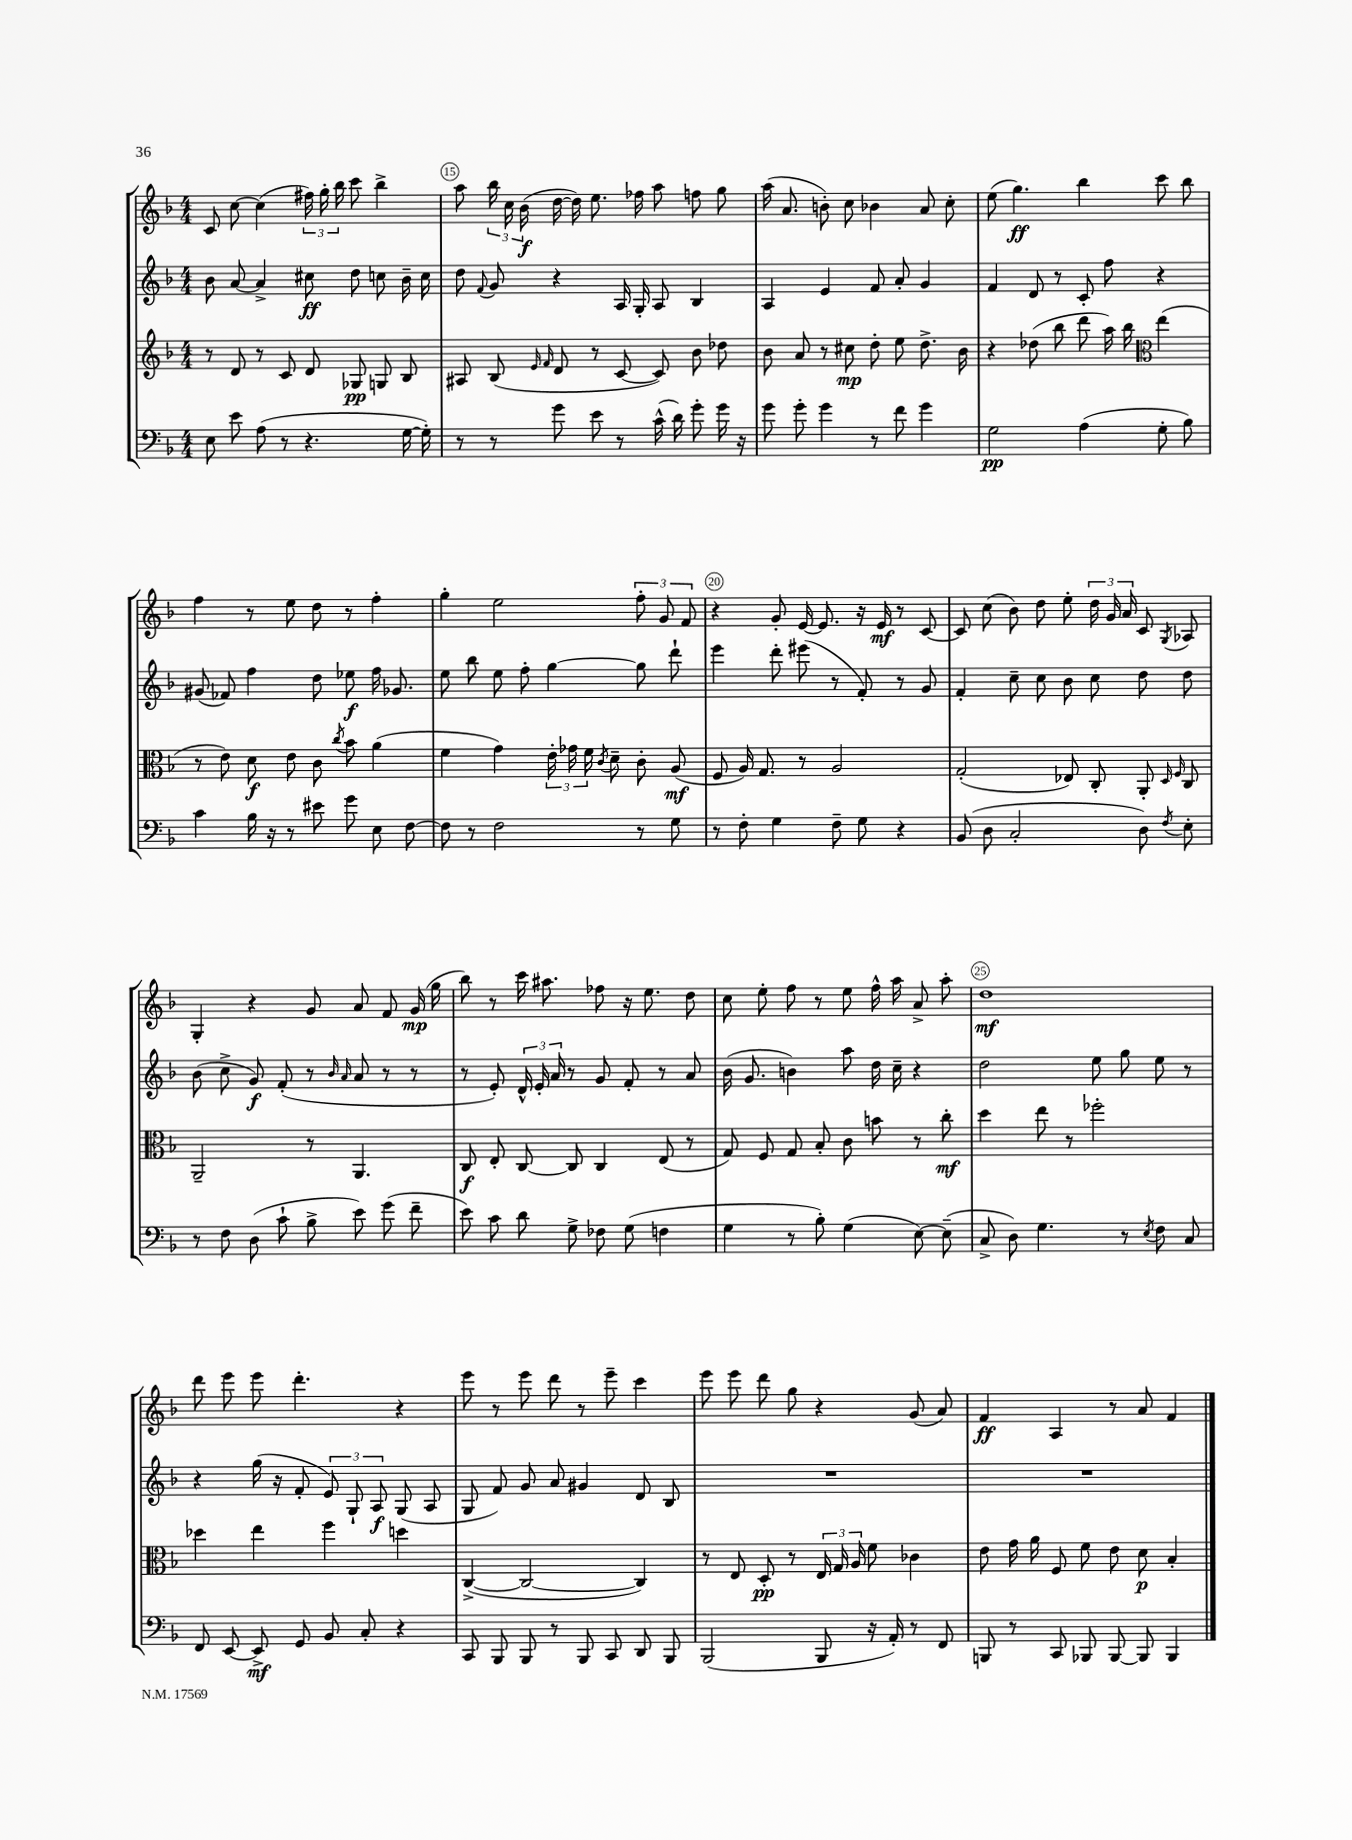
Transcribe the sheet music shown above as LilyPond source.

<<
\new StaffGroup <<
\new Staff = "s0" {
    \clef treble \key f \major \numericTimeSignature \time 4/4
    \autoBeamOff c'8 c''8~ c''4( \tuplet 3/2 { fis''16) g''16-. bes''16 } c'''8 bes''4-> |
    a''8 \tuplet 3/2 { bes''16 c''16 bes'16\f( } d''16~ d''16) e''8. fes''16 a''8 f''8 g''8 |
    a''16( a'8. b'8-.) c''8 bes'4 a'8 c''8-. |
    e''8( g''4.\ff) bes''4 c'''8 bes''8 |
    f''4 r8 e''8 d''8 r8 f''4-. |
    g''4-. e''2 \tuplet 3/2 { f''8-. g'8 f'8 } |
    r4 g'8-. e'16~ e'8. r16 e'16\mf r8 c'8~ |
    c'8 c''8( bes'8) d''8 e''8-. \tuplet 3/2 { d''16 g'16 a'16 } c'8 \acciaccatura { g8 } aes8 |
    g4-. r4 g'8 a'8 f'8 g'16\mp( g''16 |
    bes''8) r8 c'''16 ais''8. fes''8 r16 e''8. d''8 |
    c''8 e''8-. f''8 r8 e''8 f''16-^ a''16 a'8-> a''8-. |
    d''1\mf |
    d'''8 e'''8 e'''8 d'''4.-. r4 |
    e'''8 r8 e'''8 d'''8 r8 e'''8-- c'''4 |
    e'''8 e'''8 d'''8 g''8 r4 g'8( a'8) |
    f'4\ff a4 r8 a'8 f'4 \bar "|." |
}
\new Staff = "s1" {
    \clef treble \key f \major \numericTimeSignature \time 4/4
    \autoBeamOff bes'8 a'8~ a'4-> cis''8\ff d''8 c''8 bes'16-- c''16 |
    d''8 \appoggiatura { f'8 } g'8 r4 a16 g16-. a8 bes4 |
    a4 e'4 f'8 a'8-. g'4 |
    f'4 d'8 r8 c'8-. f''8 r4 |
    gis'8( fes'8) f''4 d''8 ees''8\f f''16 ges'8. |
    e''8 bes''8 e''8 f''8-. g''4~ g''8 d'''8-! |
    e'''4 d'''8-. eis'''8( r8 f'8-.) r8 g'8 |
    f'4-. c''8-- c''8 bes'8 c''8 d''8 d''8 |
    bes'8( c''8-> g'8\f) f'8-.( r8 \grace { bes'16 a'16 } a'8 r8 r8 |
    r8 e'8-.) \tuplet 3/2 { d'16-^ e'16-. a'16 } r8 g'8 f'8-. r8 a'8 |
    bes'16( g'8. b'4) a''8 d''16 c''16-- r4 |
    d''2 e''8 g''8 e''8 r8 |
    r4 g''16( r16 f'8-. \tuplet 3/2 { e'8) g8-! a8\f } g8( a8 |
    g8 f'8) g'8 a'8 gis'4 d'8 bes8 |
    R1 |
    R1 \bar "|." |
}
\new Staff = "s2" {
    \clef treble \key f \major \numericTimeSignature \time 4/4
    \autoBeamOff r8 d'8 r8 c'8 d'8 ges8\pp g8 bes8 |
    ais8 bes8( \grace { e'16 f'16 } d'8 r8 c'8~ c'8) bes'8 des''8 |
    bes'8 a'8 r8 cis''8\mp d''8-. e''8 d''8.-> bes'16 |
    r4 des''8( bes''8 d'''8 a''16) bes''16 \clef alto e''4( |
    r8 e'8) d'8\f e'8 c'8 \acciaccatura { c''8 } bes'8 a'4( |
    f'4 g'4) \tuplet 3/2 { e'16-. ges'16 f'16 } \acciaccatura { c'8 } d'8-- c'8-. a8\mf( |
    f8 a16) g8. r8 a2 |
    g2-.( ees8) c8-. a,8-. \grace { d16 f16 } c8 |
    a,2-- r8 a,4. |
    c8\f e8-. c8~ c8 c4 e8( r8 |
    g8) f8 g8 bes8-. c'8 b'8 r8 c''8-.\mf |
    d''4 e''8 r8 fes''2-. |
    des''4 e''4 f''4 d''4 |
    c4~->( c2~ c4) |
    r8 e8 d8-.\pp r8 \tuplet 3/2 { e16 g16 a16 } f'8 ces'4 |
    e'8 g'16 a'16 f8 f'8 e'8 d'8\p bes4-. \bar "|." |
}
\new Staff = "s3" {
    \clef bass \key f \major \numericTimeSignature \time 4/4
    \autoBeamOff e8 e'8 a8( r8 r4. g16~ g16-.) |
    r8 r8 g'8 e'8 r8 c'16-^( d'16) g'8-. g'16 r16 |
    g'8 g'8-. g'4 r8 f'8 g'4 |
    g2\pp a4( g8-. bes8) |
    c'4 bes16 r16 r8 eis'8 g'8 e8 f8~ |
    f8 r8 f2 r8 g8 |
    r8 f8-. g4 f8-- g8 r4 |
    bes,8( d8 c2-. d8) \acciaccatura { f8 } e8-. |
    r8 f8 d8( c'8-! bes8-> e'8) g'8( f'8-- |
    e'8) c'8 d'8 g8-> fes8 g8( f4 |
    g4 r8 bes8-.) g4( e8~) e8--( |
    c8-> d8) g4. r8 \acciaccatura { e8 } f8 c8 |
    f,8 e,8~ e,8->\mf g,8 bes,8 c8-. r4 |
    c,8 bes,,8 bes,,8 r8 bes,,8 c,8 d,8 bes,,8 |
    bes,,2( bes,,8 r16 a,16-.) r8 f,8 |
    b,,8 r8 c,8 bes,,8 bes,,8~ bes,,8 bes,,4 \bar "|." |
}
>>
>>
\layout { \context { \Score currentBarNumber = #14 \override BarNumber.break-visibility = ##(#f #t #t) barNumberVisibility = #(every-nth-bar-number-visible 5) \override BarNumber.stencil = #(make-stencil-circler 0.1 0.3 ly:text-interface::print) } }
